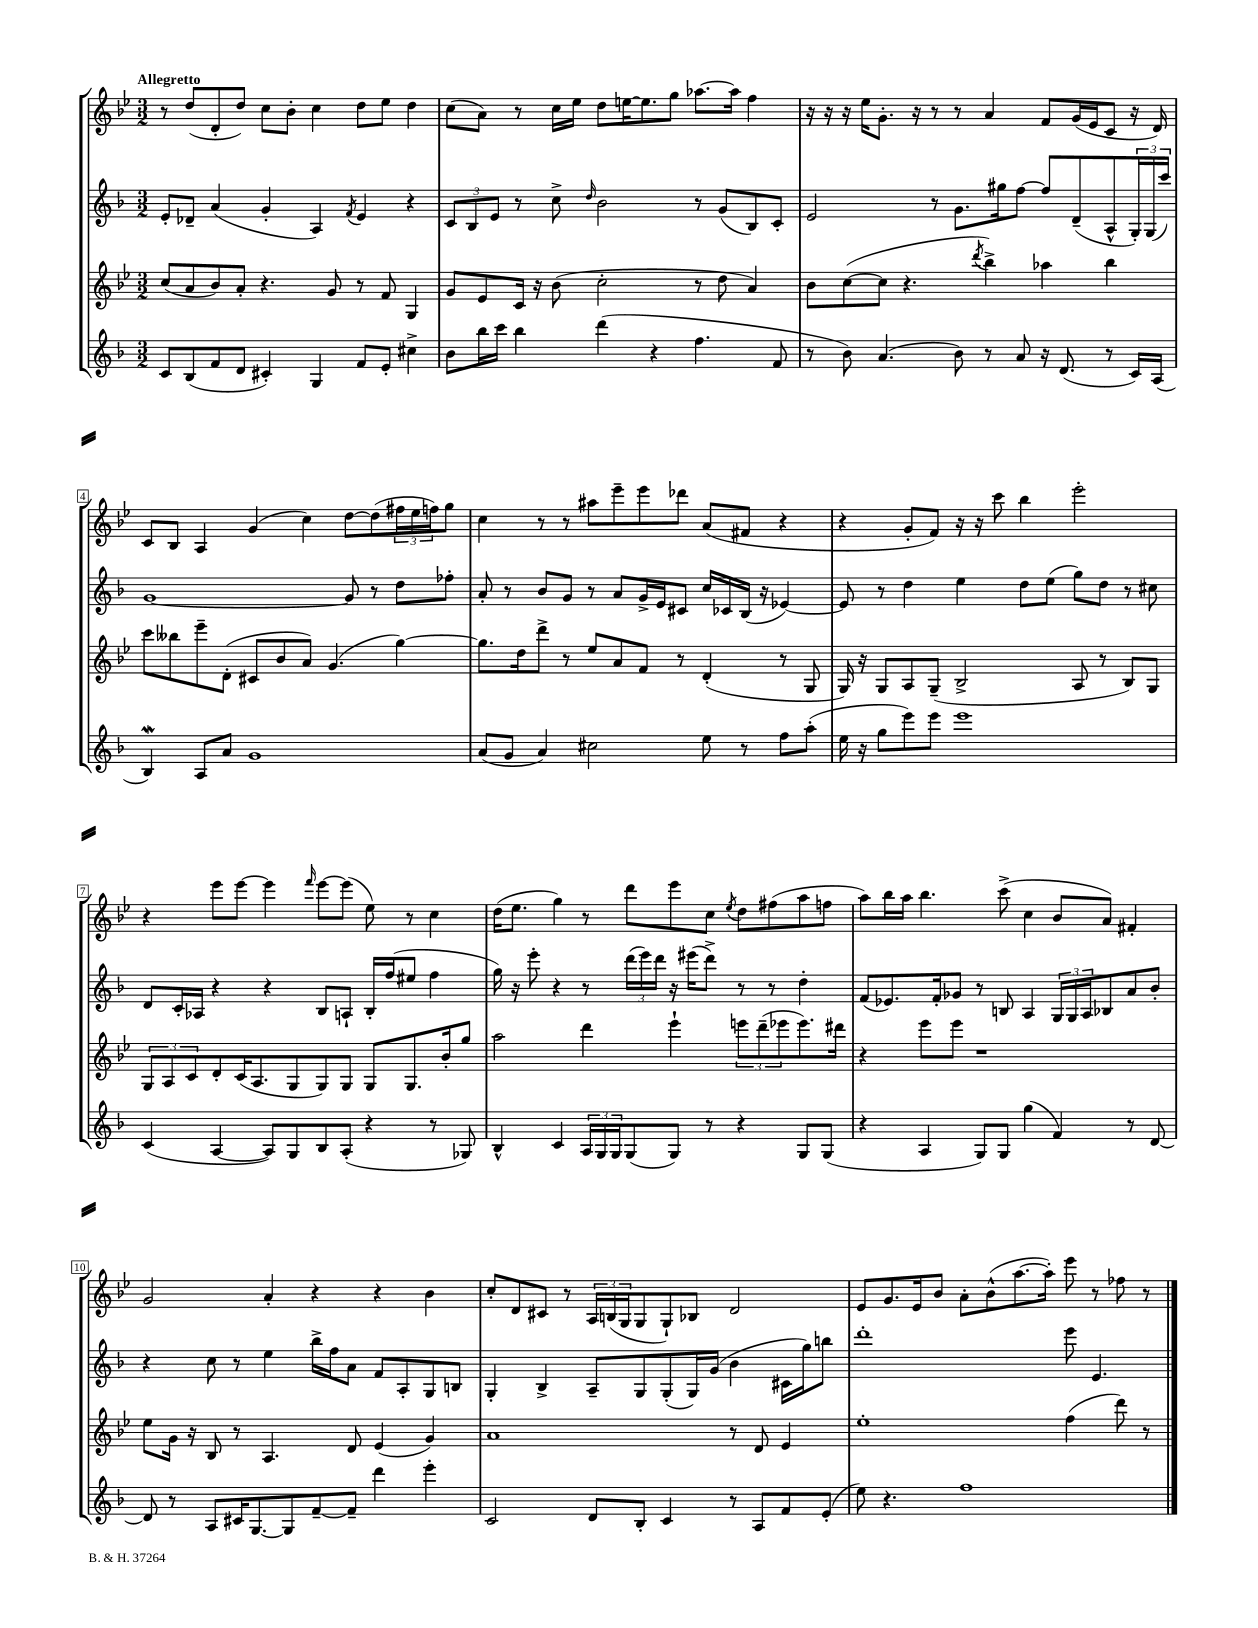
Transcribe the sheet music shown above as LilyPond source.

<<
\new StaffGroup <<
\new Staff = "s0" {
    \clef treble \key bes \major \numericTimeSignature \time 3/2 \tempo "Allegretto"
    r8 d''8( d'8-. d''8) c''8 bes'8-. c''4 d''8 ees''8 d''4 |
    c''8( a'8) r8 c''16 ees''16 d''8 e''16~ e''8. g''8 aes''8.~ aes''16 f''4 |
    r16 r16 r16 ees''16 g'8.-. r16 r8 r8 a'4 f'8 g'16( ees'16 c'8 r16 d'16) |
    c'8 bes8 a4 g'4( c''4) d''8~ d''8( \tuplet 3/2 { fis''16 ees''16 f''16) } g''8 |
    c''4 r8 r8 ais''8 ees'''8-- ees'''8 des'''8 a'8( fis'8 r4 |
    r4 g'8-. f'8) r16 r16 c'''8 bes''4 ees'''2-. |
    r4 ees'''8 ees'''8~ ees'''4 \grace { f'''16 } ees'''8~ ees'''8( ees''8) r8 c''4 |
    d''16( ees''8. g''4) r8 d'''8 ees'''8 c''8 \acciaccatura { ees''8 } d''8 fis''8( a''8 f''8 |
    a''8) bes''16 a''16 bes''4. c'''8->( c''4 bes'8 a'8) fis'4-. |
    g'2 a'4-. r4 r4 bes'4 |
    c''8-. d'8 cis'8 r8 \tuplet 3/2 { a16 b16( g16 } g8 g8-!) bes8 d'2 |
    ees'8 g'8. ees'16 bes'8 a'8-. bes'8-^( a''8.~ a''16-.) ees'''8 r8 fes''8 r8 \bar "|." |
}
\new Staff = "s1" {
    \clef treble \key f \major \numericTimeSignature \time 3/2
    e'8-. des'8-- a'4( g'4-. a4) \acciaccatura { f'8 } e'4 r4 |
    \tuplet 3/2 { c'8 bes8 e'8 } r8 c''8-> \grace { d''16 } bes'2 r8 g'8( bes8) c'8-. |
    e'2 r8 g'8. gis''16 f''8~ f''8 d'8--( a8-^ \tuplet 3/2 { g16-.) g16( c'''16) } |
    g'1~ g'8 r8 d''8 fes''8-. |
    a'8-. r8 bes'8 g'8 r8 a'8 g'16-> e'16 cis'8 c''16 ces'16 bes16( r16 ees'4~) |
    ees'8 r8 d''4 e''4 d''8 e''8( g''8) d''8 r8 cis''8 |
    d'8 c'16-. aes16 r4 r4 bes8 a8-! bes16-. f''16( eis''8 f''4 |
    g''16) r16 e'''8-. r4 r8 \tuplet 3/2 { d'''16( e'''16) d'''16 } r16 eis'''16( d'''8->) r8 r8 d''4-. |
    f'8( ees'8.) f'16-. ges'8 r8 b8 a4 \tuplet 3/2 { g16 g16 a16 } bes8 a'8 bes'8-. |
    r4 c''8 r8 e''4 bes''16-> f''16 a'8 f'8 a8-. g8 b8 |
    g4-. bes4-> a8-- g8 g8-.( g16) g'16( bes'4 cis'16 g''16) b''8 |
    d'''1-. e'''8 e'4. \bar "|." |
}
\new Staff = "s2" {
    \clef treble \key bes \major \numericTimeSignature \time 3/2
    c''8( a'8 bes'8) a'8-. r4. g'8 r8 f'8 g4 |
    g'8 ees'8 c'16 r16 bes'8( c''2-. r8 d''8 a'4) |
    bes'8 c''8~( c''8 r4. \acciaccatura { d'''8 } bes''4->) aes''4 bes''4 |
    c'''8 beses''8 ees'''8-- d'8-.( cis'8 bes'8 a'8) g'4.( g''4~) |
    g''8. d''16 d'''8-> r8 ees''8 a'8 f'8 r8 d'4-.( r8 g8 |
    g16) r16 g8 a8 g8--( bes2-> a8 r8 bes8) g8 |
    \tuplet 3/2 { g8 a8 c'8 } d'8-. c'16( a8. g8 g8) g8 g8 g8. bes'16-. g''8 |
    a''2 d'''4 ees'''4-! \tuplet 3/2 { e'''8 d'''8--( ees'''8 } ees'''8.) dis'''16 |
    r4 ees'''8 ees'''8 r1 |
    ees''8 g'16 r16 bes8 r8 a4. d'8 ees'4( g'4) |
    a'1 r8 d'8 ees'4 |
    ees''1-. f''4( d'''8) r8 \bar "|." |
}
\new Staff = "s3" {
    \clef treble \key f \major \numericTimeSignature \time 3/2
    c'8 bes8( f'8 d'8 cis'4-.) g4 f'8 e'8-. cis''4-> |
    bes'8 bes''16 c'''16 bes''4 d'''4( r4 f''4. f'8 |
    r8 bes'8) a'4.( bes'8) r8 a'8 r16 d'8.( r8 c'16) a16( |
    bes4\mordent) a8 a'8 g'1 |
    a'8( g'8 a'4) cis''2 e''8 r8 f''8 a''8-.( |
    e''16 r16 g''8 e'''8) e'''8 e'''1 |
    c'4( a4~ a8) g8 bes8 a8-.( r4 r8 ges8) |
    bes4-^ c'4 \tuplet 3/2 { a16 g16 g16 } g8( g8) r8 r4 g8 g8( |
    r4 a4 g8) g8 g''4( f'4) r8 d'8~ |
    d'8 r8 a8 cis'16 g8.~ g8 f'8~-- f'8-- d'''4 e'''4-. |
    c'2 d'8 bes8-. c'4 r8 a8 f'8 e'8-.( |
    e''8) r4. f''1 \bar "|." |
}
>>
>>
\layout { \context { \Score \override BarNumber.stencil = #(make-stencil-boxer 0.1 0.3 ly:text-interface::print) } }
